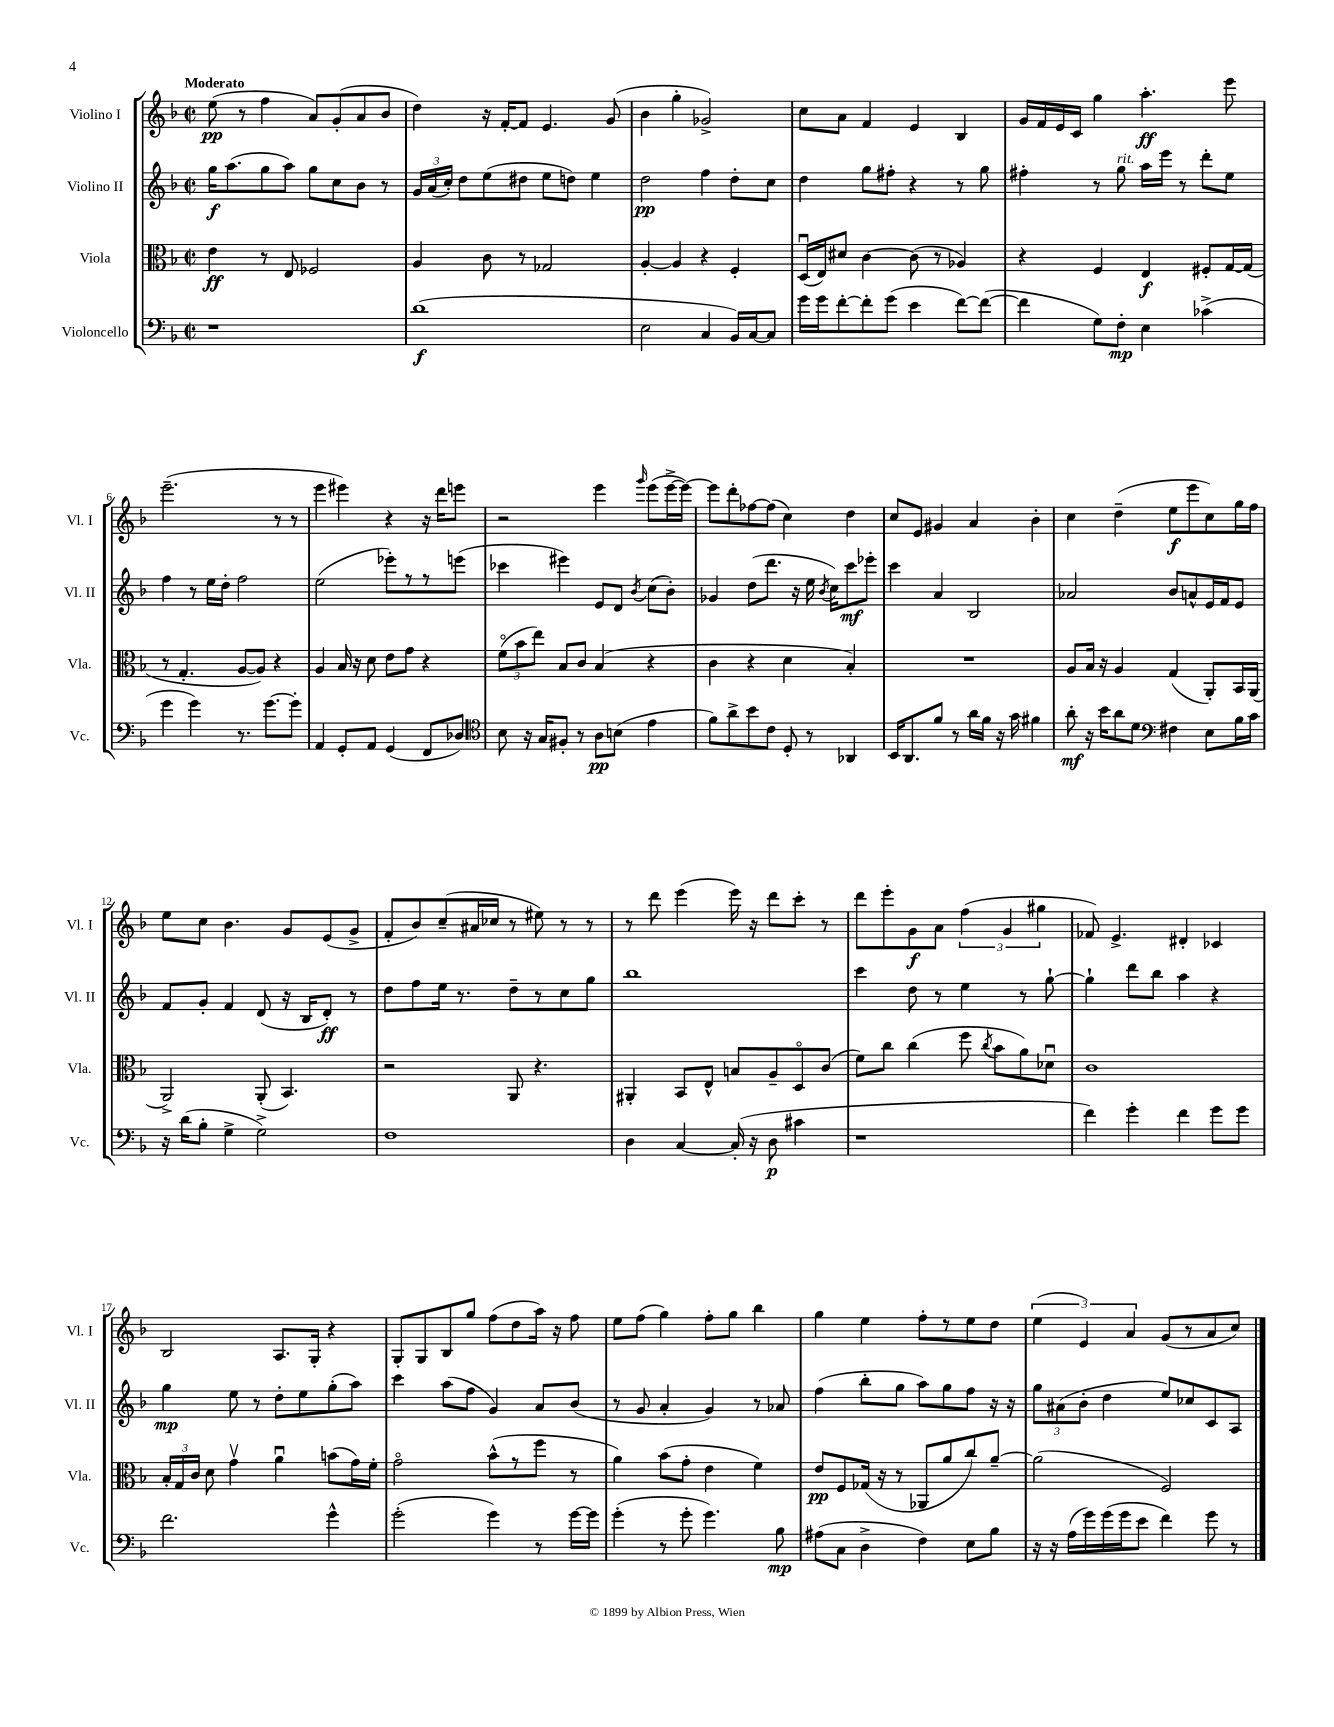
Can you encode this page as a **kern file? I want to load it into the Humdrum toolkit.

**kern	**kern	**kern	**kern
*staff4	*staff3	*staff2	*staff1
*clefF4	*clefC3	*clefG2	*clefG2
*k[b-]	*k[b-]	*k[b-]	*k[b-]
*M2/2	*M2/2	*M2/2	*M2/2
*met(c|)	*met(c|)	*met(c|)	*met(c|)
1r	4e	16gg	(8ee
.	.	(8.aa	.
.	.	.	8r
.	8r	8gg	4ff
.	8E	8aa)	.
.	2F-	8gg	8a)
.	.	8cc	(8g'
.	.	8b-	8a
.	.	8r	8b-
=	=	=	=
(1d	4A	24g	4dd)
.	.	(24a	.
.	.	24cc')	.
.	.	8dd	.
.	8c	(8ee	16r
.	.	.	[16f'
.	8r	8dd#	8f]
.	2G-	8ee	4.e
.	.	8dd)	.
.	.	4ee	.
.	.	.	(8g
=	=	=	=
2E	[4A'	2dd	4b-
.	4A]	.	4gg'
4C	4r	4ff	2g-^)
16BB-)	4F'	8dd'	.
[16C	.	.	.
8C]	.	8cc	.
=	=	=	=
16g	(16Du	4dd	8cc
16g	16E)	.	.
[8f'	8d#	.	8a
8f']	[4c	8gg	4f
(8g	.	8ff#'	.
4e	(8c]	4r	4e
.	8r	.	.
[8f)	4A-)	8r	4B-
(8f_	.	8gg	.
=	=	=	=
4f]	4r	4ff#'	16g
.	.	.	16f
.	.	.	16e
.	.	.	16c
8G)	4F	8r	4gg
8F'	.	8gg	.
4E	4E	16aa	4.aa'
.	.	16eee	.
.	.	8r	.
(4c-^	8F#'	8ddd'	.
.	[16G	8ee	8eee
.	(16G]	.	.
=	=	=	=
4g	8r	4ff	(2.eee~
.	4.G'	.	.
4g)	.	8r	.
.	.	16ee	.
.	.	16dd'	.
8.r	[8A	2ff	.
.	8A])	.	.
[8.g	.	.	.
.	4r	.	8r
8g']	.	.	8r
=	=	=	=
4AA	4A	(2ee	4eee
8GG'	16B-	.	4eee#)
.	16r	.	.
8AA	8d	.	.
(4GG	8e	8eee-')	4r
.	8g	8r	.
8FF	4r	8r	16r
.	.	.	16ddd
8D-)	.	(8eee	8eee
=	=	=	=
*clefC4	*	*	*
8B-	(12fo	4ccc-	2r
.	12b-	.	.
16r	.	.	.
.	12ee)	.	.
16G	.	.	.
8F#'	8B-	4eee#)	.
8r	8c	.	.
8A	(4B-	8e	4eee
(8B	.	8d	.
.	.	8qb-	16qqggg
4e	4r	(8cc	(8eee
.	.	8b-')	[16eee^
.	.	.	16eee_)
=	=	=	=
8f)	4c	4g-	8eee]
8a^	.	.	8ddd'
8b-	4r	(8dd	[8ff-
8c	.	8.ddd	(8ff-]
8D'	4d	.	4cc)
.	.	16r	.
8r	.	16ee	.
.	.	8qb-	.
.	.	16cc)	.
4AA-	4B-')	8ccc	4dd
.	.	8eee-'	.
=	=	=	=
16BB-	1r	4ccc	8cc
8.AA	.	.	.
.	.	.	8e
8f	.	4a	4g#
8r	.	.	.
16a	.	2B-	4a
16f	.	.	.
16r	.	.	.
16g	.	.	.
4f#	.	.	4b-'
=	=	=	=
8a'	8A	2a-	4cc
16r	16B-	.	.
16b-	16r	.	.
8a	4A	.	(4dd~
8d	.	.	.
*clefF4	*	*	*
4F#	(4G	8b-	8ee
.	.	8a^^	8eee
8E	8AA')	16e	8cc)
.	.	16f	.
16B-	16BB-	8e	16gg
16c	(16AA	.	16ff
=	=	=	=
16r	2AA^)	8f	8ee
(16d	.	.	.
8B-'	.	8g'	8cc
4G^	.	4f	4.b-
2G^)	(8AA'	(8d	.
.	4.BB-)	16r	8g
.	.	16B-	.
.	.	8d')	(8e
.	.	8r	8g^
=	=	=	=
1F	2r	8dd	8f'
.	.	8ff	8b-)
.	.	16ee	(8cc~
.	.	8.r	.
.	.	.	16a#
.	.	.	16cc-
.	8AA	8dd~	8r
.	4.r	8r	8ee#)
.	.	8cc	8r
.	.	8gg	8r
=	=	=	=
4D	4AA#'	1bb-	8r
.	.	.	8ddd
[4C	8BB-	.	(4eee
.	8E^^	.	.
(16C']	8B	.	16eee)
16r	.	.	16r
8D	8A~	.	8ddd
4c#	8Do	.	8ccc'
.	(8c	.	8r
=	=	=	=
1r	8f)	4ccc	8ddd
.	8cc	.	8eee'
.	(4cc	8dd	8g
.	.	8r	8a
.	8ff	4ee	(6ff
.	8qcc	.	.
.	8b-	.	.
.	.	.	6g
.	8a)	8r	.
.	.	.	6gg#
.	8d-u	[8gg`	.
=	=	=	=
4f)	1c	4gg`]	8f-)
.	.	.	4.e^
4g'	.	8ddd	.
.	.	8bb-	.
4f	.	4aa	4d#'
8g	.	4r	4c-
8g	.	.	.
=	=	=	=
2.f	24B-'	4gg	2B-
.	24G	.	.
.	24c	.	.
.	8d	.	.
.	4gv	8ee	.
.	.	8r	.
.	4au	8dd'	8.A
.	.	8ee	.
.	.	.	16G'
4g^^	(8b	(8gg'	4r
.	16g)	8aa)	.
.	16f'	.	.
=	=	=	=
(2g'	2go	4ccc	8G'
.	.	.	8G
.	.	(8aa	8B-
.	.	8ff	8gg
4g)	(8b-^^	4g)	(8ff
.	8r	.	8dd
8r	8ff	8a	16aa)
.	.	.	16r
[16g	8r	(8b-	8ff
16g]	.	.	.
=	=	=	=
(4g'	4a)	8r	8ee
.	.	8g	(8ff
8r	(8b-	4a'	4gg)
8g'	8g'	.	.
4.g)	4e	4g)	8ff'
.	.	.	8gg
.	4f)	8r	4bb-
8B-	.	8a-	.
=	=	=	=
(8A#	8e	(4ff	4gg
8C	8F	.	.
4D^	(16G-	8bb-'	4ee
.	16r	.	.
.	8r	8gg	.
4F)	8AA-	8aa)	8ff'
.	8a	8gg	8r
8E	8cc)	8ff	8ee
8B-	[8a~	16r	8dd
.	.	16r	.
=	=	=	=
16r	(2a]	12gg	(6ee
16r	.	.	.
.	.	(12a#	.
(16A	.	.	.
.	.	12b-'	6e)
16g)	.	.	.
(16g	.	4dd	.
16g	.	.	.
.	.	.	6a
8e	.	.	.
4f)	2F)	8ee)	(8g
.	.	8cc-	8r
8g	.	8c	8a
8r	.	8A	8cc)
==	==	==	==
*-	*-	*-	*-
